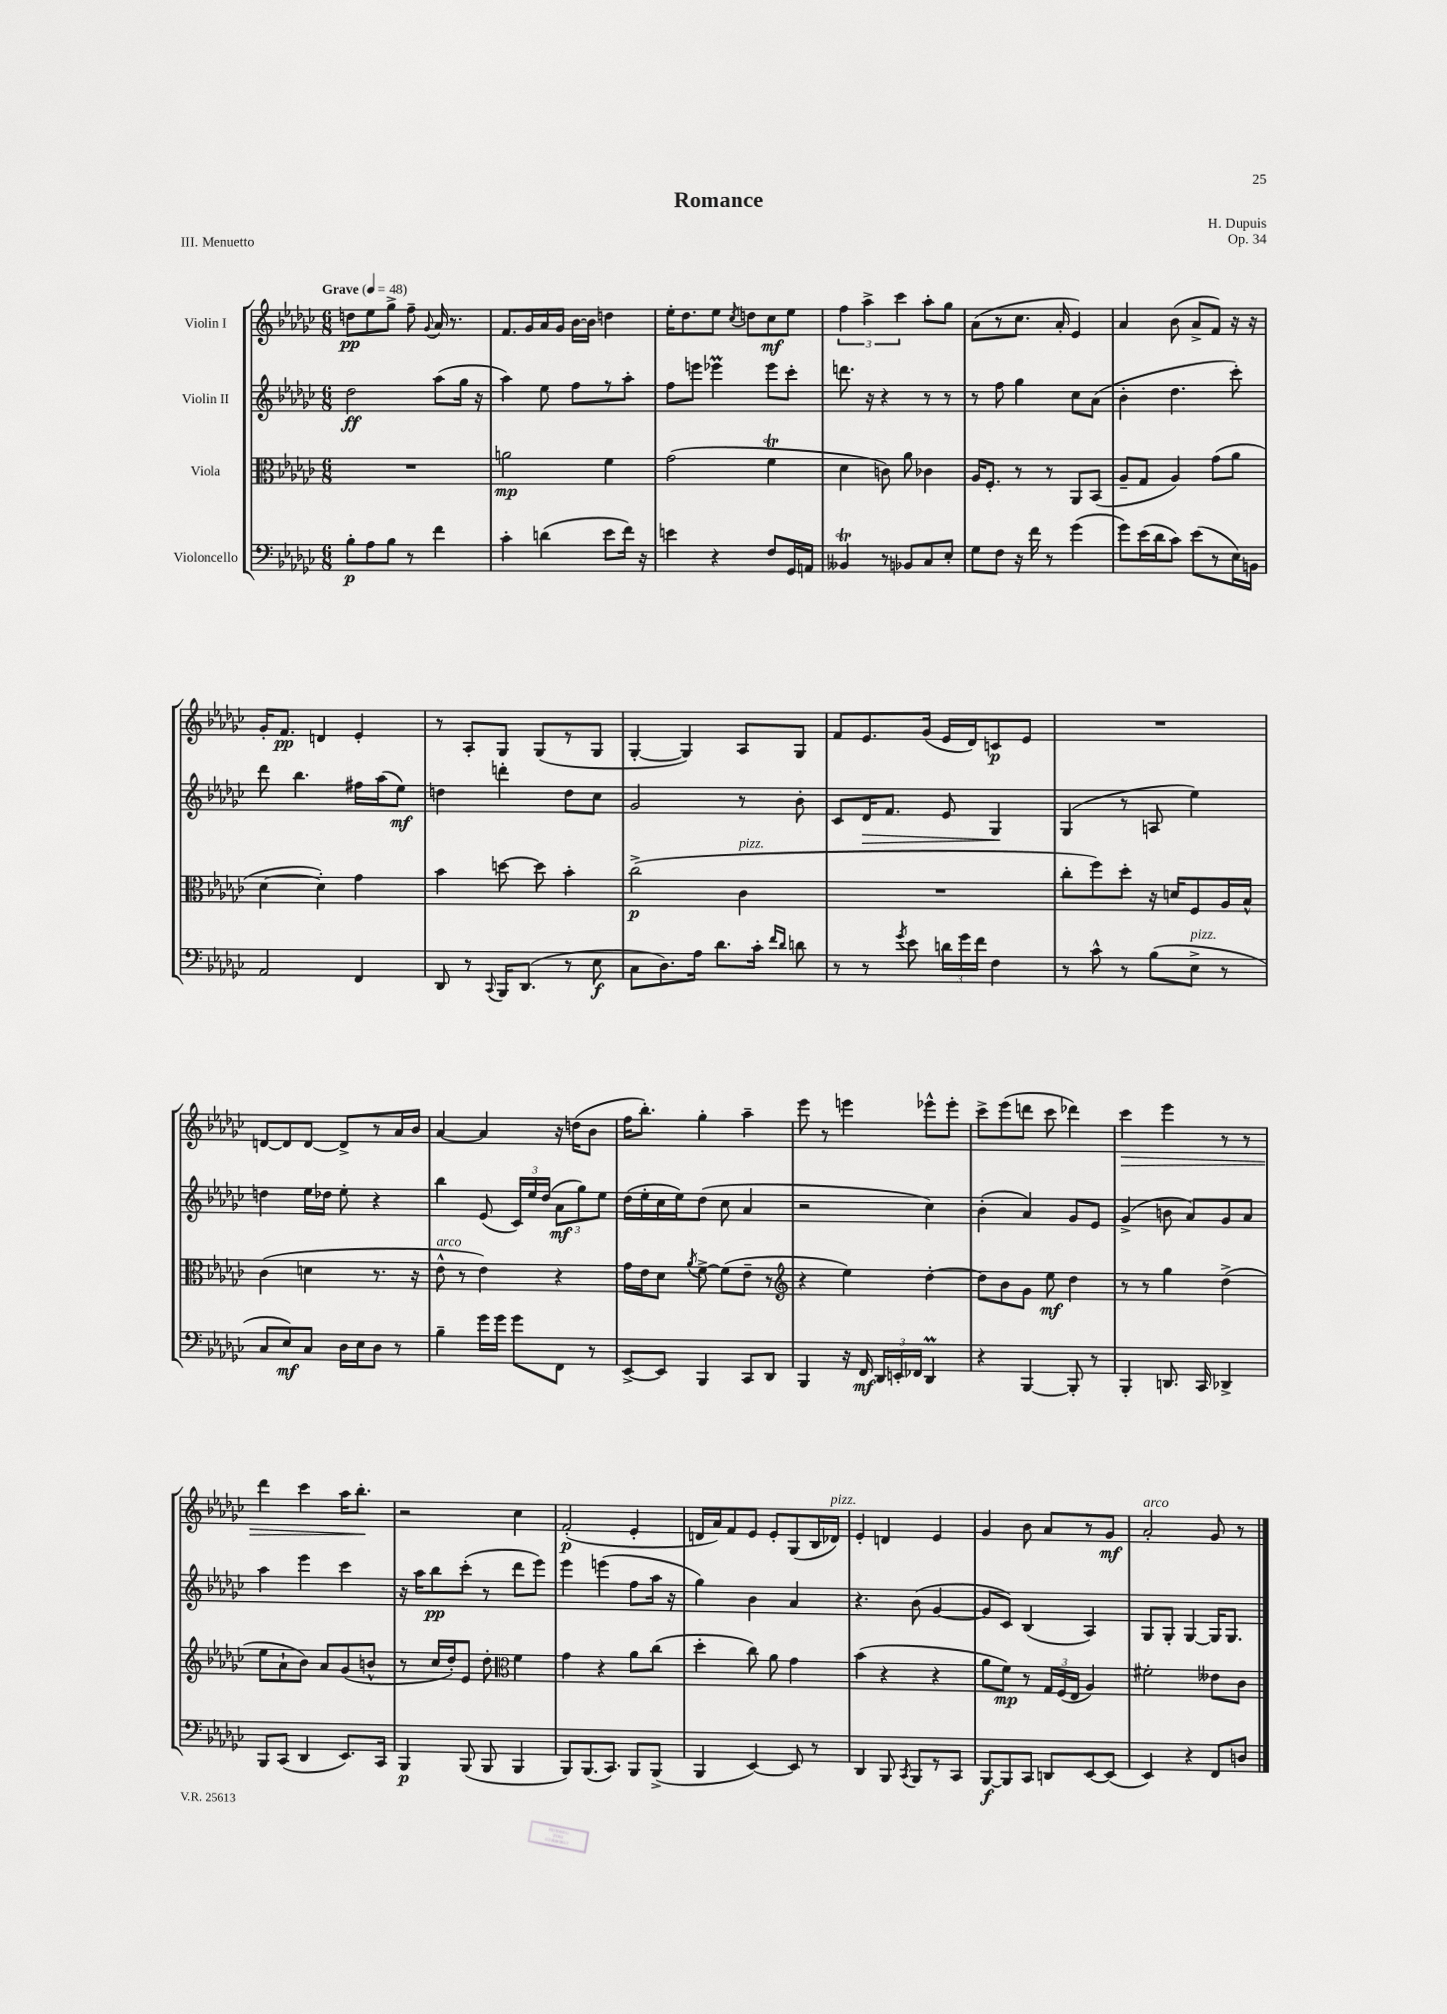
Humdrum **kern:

**kern	**kern	**kern	**kern
*staff4	*staff3	*staff2	*staff1
*clefF4	*clefC3	*clefG2	*clefG2
*k[b-e-a-d-g-c-]	*k[b-e-a-d-g-c-]	*k[b-e-a-d-g-c-]	*k[b-e-a-d-g-c-]
*M6/8	*M6/8	*M6/8	*M6/8
*MM48	*MM48	*MM48	*MM48
8B-'	2.r	2dd-	8dd
8A-	.	.	8ee-
8B-	.	.	8gg-^
8r	.	.	8ff~
.	.	.	8qqg-
4f	.	(8aa-	16a-
.	.	.	8.r
.	.	16gg-	.
.	.	16r	.
=	=	=	=
4c-'	2a	4aa-)	8.f
.	.	.	16g-
(4d	.	8ee-	16a-
.	.	.	16g-
.	.	8ff	[16b-
.	.	.	16b-]
8e-	4f	8r	4dd
16f)	.	8aa-'	.
16r	.	.	.
=	=	=	=
4e	(2g-	8ff	16ee-'
.	.	.	8.dd-
.	.	8eee	.
4r	.	4eee-	8ee-
.	.	.	8qcc-
.	.	.	8dd
8F	4f	8eee-	8cc-
16GG-	.	8ccc-'	8ee-
16AA	.	.	.
=	=	=	=
4BB--	4d-	8.ddd	6ff
.	.	.	6aa-^
.	.	16r	.
8r	8c)	4r	.
.	.	.	6ccc-
8BB-	8a-	.	.
8C-	4c-	8r	8aa-'
8E-'	.	8r	8gg-
=	=	=	=
8G-	16A-	8r	(8a-
.	8.F'	.	.
8F	.	8ff	8r
16r	8r	4gg-	8.cc-
16f	.	.	.
8r	8r	.	.
.	.	.	16a-'
(4g-	8AA-	8cc-	4e-)
.	(8BB-	(8a-	.
=	=	=	=
8g-)	8A-~	4b-'	4a-
(16e-	8G-	.	.
16d-	.	.	.
8c-)	4A-)	4.dd-	(8b-
(8e-	.	.	8a-^
8r	(8g-	.	8f)
16E-)	8a-	8ccc-')	16r
16BB	.	.	16r
=	=	=	=
2AA-	[4d-	8ddd-	16g-'
.	.	.	8.f
.	.	4.bb-	.
.	4d-'])	.	4d
4FF	4g-	16ff#	4e-'
.	.	(16aa-	.
.	.	8ee-)	.
=	=	=	=
8DD-	4b-	4dd	8r
8r	.	.	8A-'
8qqCC-	.	.	.
16BBB-	[8dd	4ddd'	8G-
(8.DD-	.	.	.
.	8dd]	.	(8G-
8r	4b-'	8dd	8r
8E-	.	8cc-	8G-
=	=	=	=
8C-	(2cc-^	2g-	[4G-'
8.D-)	.	.	.
.	.	.	4G-])
16A-	.	.	.
8.d-	.	.	.
.	4c-	8r	8A-
16c-'	.	.	.
16qqf	.	.	.
16qqd-	.	.	.
8d	.	8b-'	8G-
=	=	=	=
8r	2.r	8c-	8f
8r	.	16d-	8.e-
.	.	8.f	.
8qg-	.	.	.
8e-	.	.	.
.	.	.	(16g-
24d	.	8e-	16e-
24g-	.	.	.
.	.	.	16d-)
24f	.	.	.
4F	.	4G-	8c
.	.	.	8e-
=	=	=	=
8r	8cc-'	(4G-	2.r
8c-^^	8ff)	.	.
8r	8dd-'	8r	.
(8B-	16r	8A	.
.	16d	.	.
8E-^	8F	4ee-)	.
8r	16A-	.	.
.	16B-^^	.	.
=	=	=	=
8C-	(4c-	4dd	[8d
8E-)	.	.	8d]
8C-	4d	16ee-	[8d
.	.	16dd-	.
16D-	.	8ee-'	8d^]
16E-	.	.	.
8D-	8.r	4r	8r
8r	.	.	16a-
.	16r	.	16b-
=	=	=	=
4B-~	8e-^^	4bb-	[4a-
.	8r	.	.
16g-	4e-)	(8e-	4a-]
16g-	.	.	.
8g-	.	24c-)	.
.	.	24ee-	.
.	.	(24dd-	.
8FF	4r	12a-	16r
.	.	.	(16dd
.	.	12gg-)	.
8r	.	.	8b-
.	.	12ee-	.
=	=	=	=
[8EE-^	16g-	(16dd-	16ff
.	16e-	16ee-'	8.bb-')
8EE-]	8d-	16cc-	.
.	.	16ee-)	.
.	8qa-	.	.
4BBB-	[8f^	(8dd-	4gg-'
.	(8f]	8cc-	.
8CC-	8e-~	4a-	4aa-~
8DD-	8r	.	.
=	=	=	=
*	*clefG2	*	*
4BBB-	4r	2r	8eee-
.	.	.	8r
16r	4ee-)	.	4eee
16FF	.	.	.
24DD-	.	.	.
24EE'	.	.	.
24FF-	.	.	.
4DD-	[4dd-'	4cc-)	8eee-^^
.	.	.	8eee-'
=	=	=	=
4r	8dd-]	(4b-'	8ccc-^
.	8b-	.	(8eee-
[4BBB-	8g-	4a-)	8ddd
.	8ee-	.	8ccc-
8BBB-']	4dd-	8g-	4ddd-)
8r	.	8e-	.
=	=	=	=
4BBB-'	8r	(4g-^	4ccc-
.	8r	.	.
8.DD	4gg-	8b	4eee-
.	.	8a-)	.
16CC-	.	.	.
4DD-^	(4dd-^	8g-	8r
.	.	8a-	8r
=	=	=	=
8BBB-	8ee-	4aa-	4ddd-
(8CC-	8a-`	.	.
4DD-	8b-)	4eee-	4ccc-
.	8a-	.	.
8.EE-)	(8g-	4ccc-	16aa-
.	.	.	8.bb-'
.	8b^^	.	.
16CC-	.	.	.
=	=	=	=
4BBB-	8r	16r	2r
.	.	16aa-	.
.	16cc-	8bb-	.
.	16dd-')	.	.
(8BBB-	8e-	(8ccc-'	.
8BBB-	8dd-'	8r	.
*	*clefC3	*	*
4BBB-	4f	8ddd-	4cc-
.	.	8eee-)	.
=	=	=	=
8BBB-)	4g-	4eee-	(2f'
(8.BBB-	.	.	.
.	4r	(4eee	.
8.CC-)	.	.	.
8BBB-	8a-	8ff	4e-'
(8BBB-^	(8cc-	16aa-	.
.	.	16r	.
=	=	=	=
4BBB-	4dd-'	4gg-)	16d
.	.	.	16a-)
.	.	.	8f
[4EE-)	8cc-)	4b-	8e-
.	8a-	.	8e-'
8EE-]	4g-	4a-	(8G-
8r	.	.	16B-
.	.	.	16d-)
=	=	=	=
4DD-	(4b-	4.r	4e-'
8BBB-	4r	.	4d
8qCC-	.	.	.
8BBB-	.	(8b-	.
8r	4r	[4g-	4e-
8CC-	.	.	.
=	=	=	=
[8BBB-	8a-	8g-]	4g-
8BBB-]	8f)	8c-)	.
8CC-	8r	(4B-	8b-
8DD	24G-	.	8a-
.	(24F	.	.
.	24E-	.	.
[8EE-	4A-)	4A-)	8r
(8EE-]	.	.	8g-
=	=	=	=
4EE-)	2f#'	8G-	2a-'
.	.	8G-'	.
4r	.	[4G-	.
8FF	8e--	16G-]	8g-
.	.	8.G-	.
8D	8c-	.	8r
==	==	==	==
*-	*-	*-	*-
